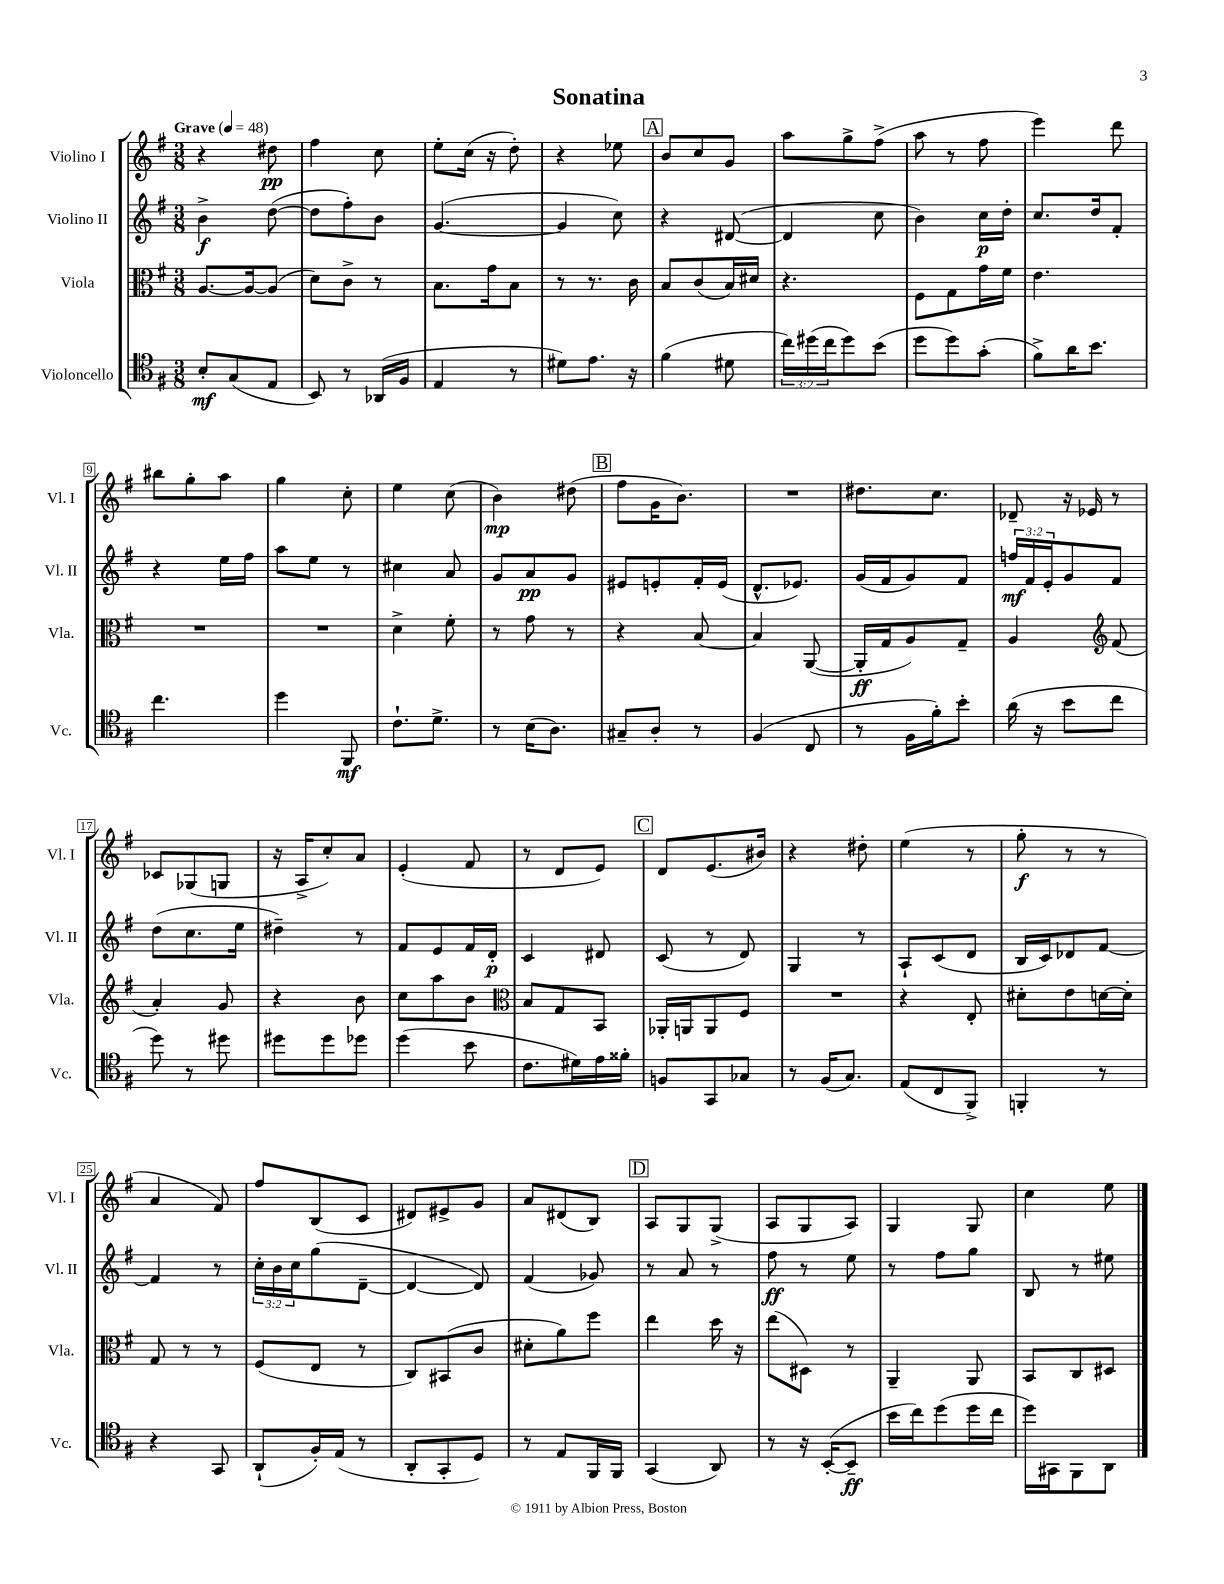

**kern	**kern	**kern	**kern
*staff4	*staff3	*staff2	*staff1
*clefC4	*clefC3	*clefG2	*clefG2
*k[f#]	*k[f#]	*k[f#]	*k[f#]
*M3/8	*M3/8	*M3/8	*M3/8
*MM48	*MM48	*MM48	*MM48
8B'	[8.A	4b^	4r
(8G	.	.	.
.	16A_	.	.
8E	(8A]	([8dd	8dd#
=	=	=	=
8BB)	8d)	8dd]	4ff#
8r	8c^	8ff#')	.
(16AA-	8r	8b	8cc
16F#	.	.	.
=	=	=	=
4E	8.B	([4.g	8ee'
.	.	.	(16cc
.	16g	.	16r
8r	8B	.	8dd')
=	=	=	=
8d#)	8r	4g]	4r
8.e	8.r	.	.
.	.	8cc)	8ee-
16r	16c	.	.
=	=	=	=
(4f#	8B	4r	8b
.	(8c	.	8cc
8d#	16B)	([8d#	8g
.	16d#	.	.
=	=	=	=
24cc)	4.r	4d#]	8aa
(24dd#	.	.	.
24cc	.	.	.
8dd#)	.	.	8gg^
(8b	.	8cc	(8ff#^
=	=	=	=
8dd	8F#	4b)	8aa
8dd)	8G	.	8r
(8g'	16g	16cc	8ff#
.	16f#	16dd'	.
=	=	=	=
8f#^)	4.e	8.cc	4eee)
16a	.	.	.
8.b	.	16dd	.
.	.	8f#'	8ddd
=	=	=	=
4.cc	4.r	4r	8bb#
.	.	.	8gg'
.	.	16ee	8aa
.	.	16ff#	.
=	=	=	=
4dd	4.r	8aa	4gg
.	.	8ee	.
8FF#	.	8r	8cc'
=	=	=	=
8.c`	4d^	4cc#	4ee
8.d^	.	.	.
.	8f#'	8a	(8cc
=	=	=	=
8r	8r	8g	4b)
(16B	8g	8a	.
8.A)	.	.	.
.	8r	8g	(8dd#
=	=	=	=
8G#~	4r	8e#	8ff#
8A'	.	8e'	16g
.	.	.	8.b)
8r	[8B	16f#'	.
.	.	(16e	.
=	=	=	=
(4F#	4B]	8.d^^	4.r
.	.	8.e-)	.
8C	([8AA	.	.
=	=	=	=
8r	16AA']	(16g	8.dd#
.	16G	16f#	.
16F#	8A)	8g)	.
16f#')	.	.	8.cc
8b'	8G~	8f#	.
=	=	=	=
(16a	4A	24ff	8d-~
.	.	24f#	.
16r	.	.	.
.	.	24e'	.
8b	.	8g	16r
.	.	.	16e-
*	*clefG2	*	*
8cc	(8f#	8f#	8r
=	=	=	=
8dd)	4a')	(8dd	8c-
8r	.	8.cc	(8G-
8dd#	8g	.	8G
.	.	16ee	.
=	=	=	=
8dd#	4r	4dd#~)	16r
.	.	.	16A^
8dd#	.	.	8cc')
8dd-	8b	8r	8a
=	=	=	=
(4dd	8cc	8f#	(4e'
.	8aa	8e	.
8b	8b	16f#	8f#
.	.	16d'	.
=	=	=	=
*	*clefC3	*	*
8.c	8B	4c	8r
.	8G	.	8d
16d#)	.	.	.
16e	8BB	8d#	8e)
16f##'	.	.	.
=	=	=	=
8F	16AA-'	(8c	8d
.	16AA	.	.
8GG	8AA	8r	(8.e
8G-	8F#	8d)	.
.	.	.	16b#)
=	=	=	=
8r	4.r	4G	4r
(16F#	.	.	.
8.G)	.	.	.
.	.	8r	8dd#'
=	=	=	=
(8E	4r	8A`	(4ee
8C	.	(8c	.
8FF#^)	8E'	8d	8r
=	=	=	=
4FF'	8d#'	16B	8gg'
.	.	16c)	.
.	8e	8d-	8r
8r	[16d	[8f#	8r
.	16d']	.	.
=	=	=	=
4r	8G	4f#]	4a
.	8r	.	.
8GG	8r	8r	8f#)
=	=	=	=
(8AA`	(8F#	24cc'	8ff#
.	.	24b	.
.	.	24cc	.
16F#')	8E	(8gg	(8B
(16E	.	.	.
8r	8r	[8d~	8c
=	=	=	=
8AA'	8C)	4d_	8d#)
8GG'	(8BB#	.	8e#^
8D)	8c	8d])	8g
=	=	=	=
8r	8d#'	(4f#	8a
8E	8a)	.	(8d#
16FF#	8ff#	8g-)	8B)
16FF#	.	.	.
=	=	=	=
(4GG	4ee	8r	8A
.	.	8a	8G
8AA)	16dd	8r	(8G^
.	16r	.	.
=	=	=	=
8r	(8ee	8ff#	8A
16r	8D#)	8r	8G
([16BB'	.	.	.
8BB~]	8r	8ee	8A)
=	=	=	=
16b	4AA~	8r	4G
16cc)	.	.	.
(8dd	.	8ff#	.
16dd	8AA	8gg	8G
16cc	.	.	.
=	=	=	=
16dd)	8BB	8B	4cc
16GG#	.	.	.
8FF#	8C	8r	.
8AA	8D#	8ee#	8ee
==	==	==	==
*-	*-	*-	*-
